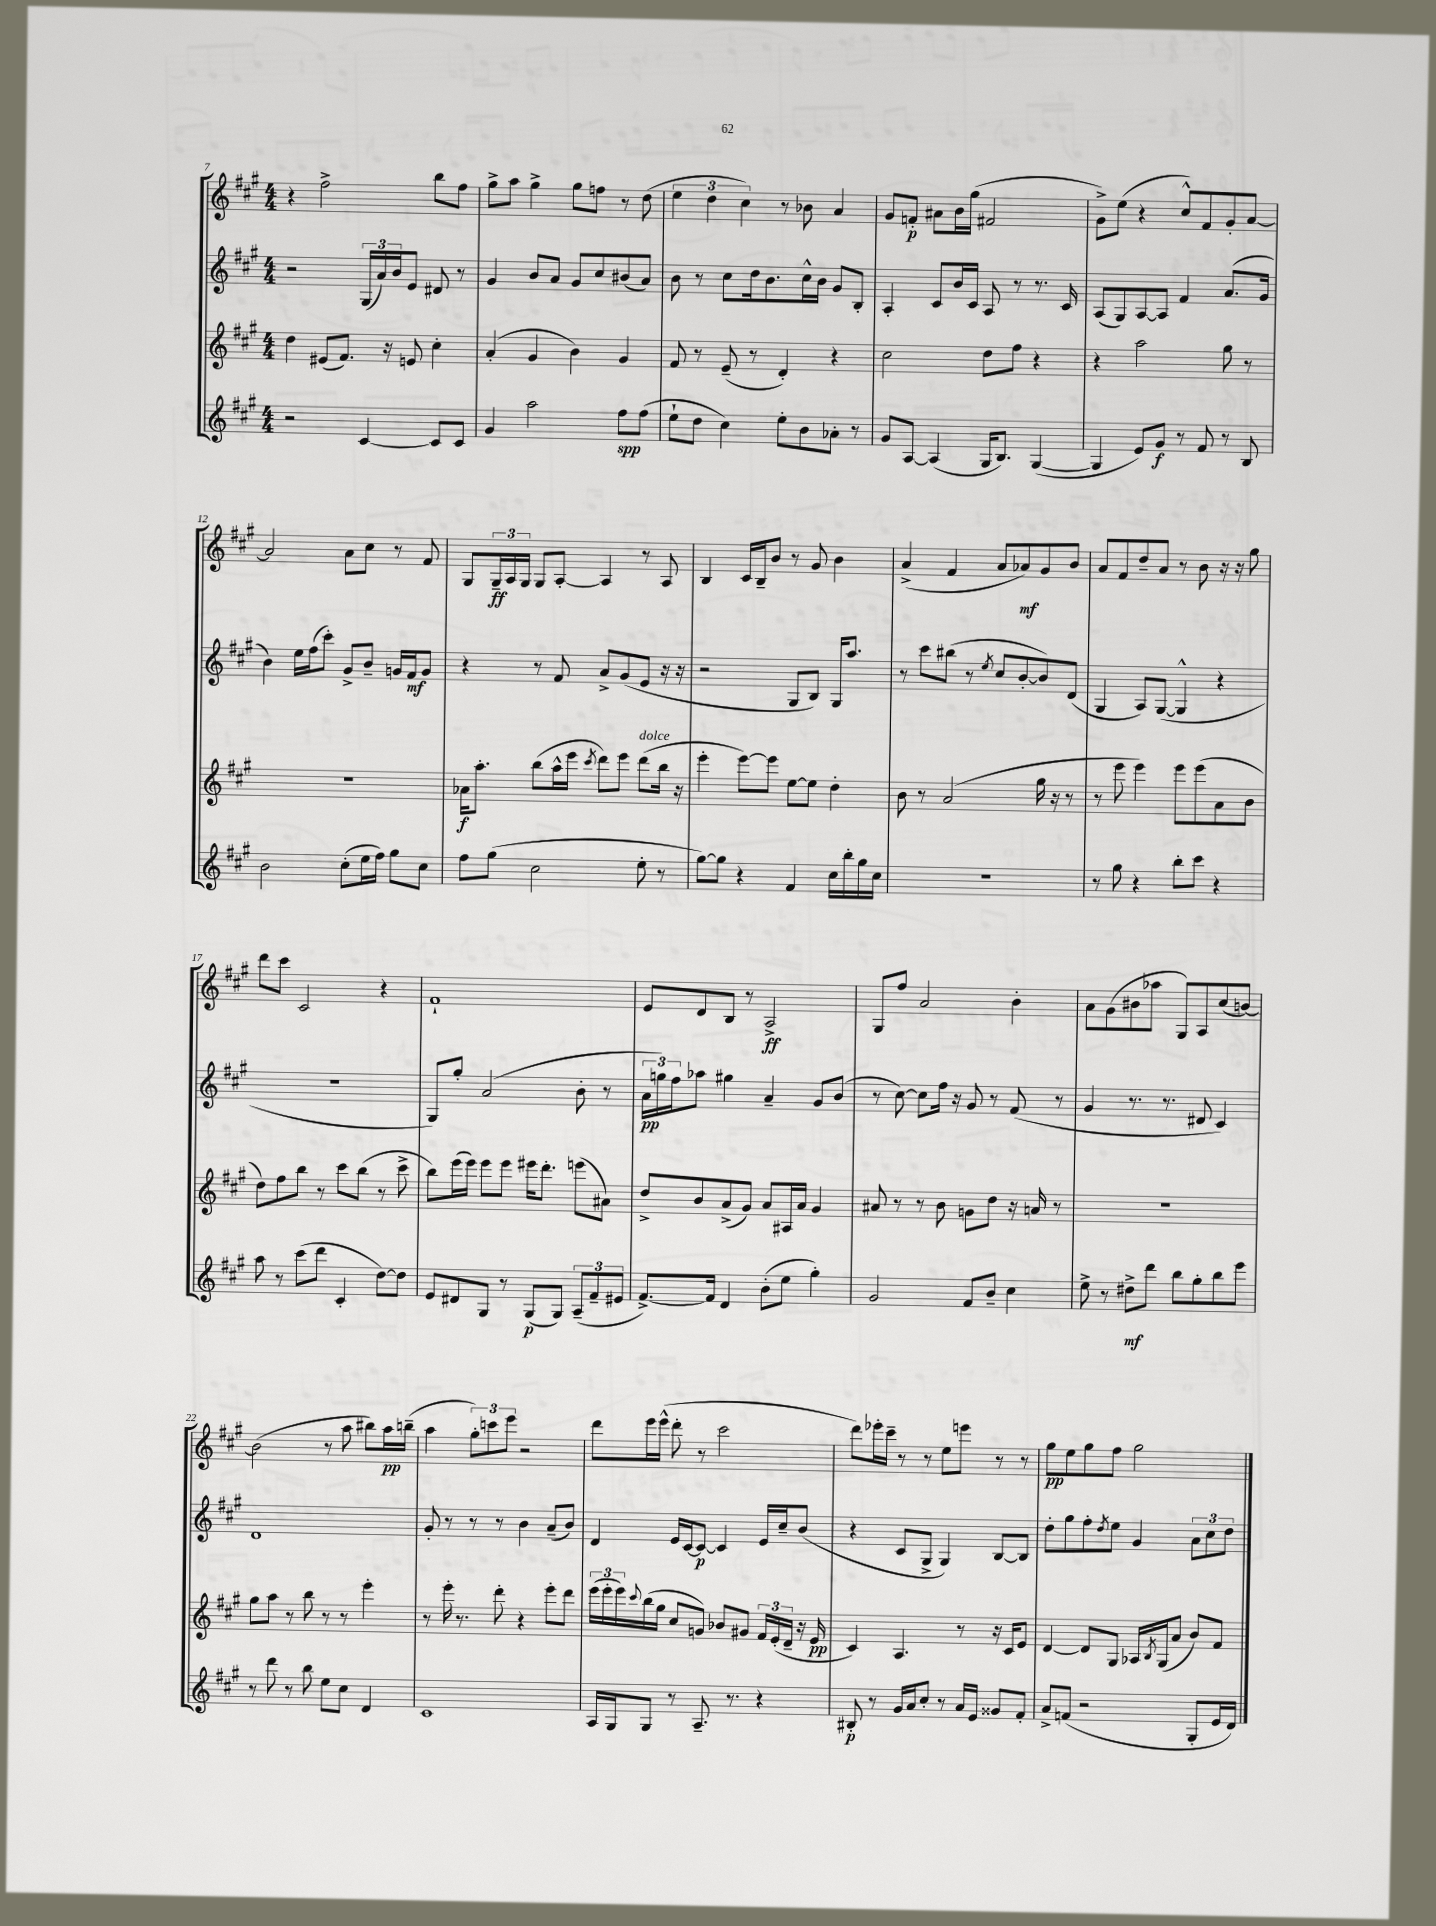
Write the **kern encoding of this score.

**kern	**dynam	**kern	**dynam	**kern	**dynam	**kern	**dynam
*part4	*part4	*part3	*part3	*part2	*part2	*part1	*part1
*staff4	*staff4	*staff3	*staff3	*staff2	*staff2	*staff1	*staff1
*clefG2	*	*clefG2	*	*clefG2	*	*clefG2	*
*k[f#c#g#]	*	*k[f#c#g#]	*	*k[f#c#g#]	*	*k[f#c#g#]	*
*M4/4	*	*M4/4	*	*M4/4	*	*M4/4	*
=7	=7	=7	=7	=7	=7	=7	=7
2r	.	4dd\	.	2r	.	4r	.
.	.	(8e#X/L	.	.	.	2ff#^\	.
.	.	8.f#/J)	.	.	.	.	.
[4c#/	.	.	.	(24G#/LL	.	.	.
.	.	.	.	24a/)	.	.	.
.	.	16r	.	.	.	.	.
.	.	.	.	24b/J	.	.	.
.	.	8en/	.	8e/J	.	.	.
8c#/L]	.	4cc#'\	.	8d#X/	.	8bb\L	.
8c#/J	.	.	.	8r	.	8ff#\J	.
=8	=8	=8	=8	=8	=8	=8	=8
4g#/	.	(4a'/	.	4g#/	.	8gg#^\L	.
.	.	.	.	.	.	8aa\J	.
2aa\	.	4g#/	.	8b/L	.	4gg#^\	.
.	.	.	.	8a/J	.	.	.
.	.	4b\)	.	8g#/L	.	8gg#\L	.
.	.	.	.	8cc#/	.	8ffn\J	.
8ff#\L	spp	4g#/	.	(8b#X/	.	8r	.
(8ff#\J	.	.	.	8a/J)	.	(8dd\	.
=9	=9	=9	=9	=9	=9	=9	=9
8ee`\L	.	8f#/	.	8b\	.	6ee\	.
8dd\J	.	8r	.	8r	.	.	.
.	.	.	.	.	.	6dd\	.
4cc#\)	.	(8e~/	.	8cc#\L	.	.	.
.	.	.	.	.	.	6cc#\)	.
.	.	8r	.	16dd\k	.	.	.
.	.	.	.	8.b\	.	.	.
8ee'\L	.	4d'/)	.	.	.	8r	.
8b\	.	.	.	16cc#^^\L	.	8b-X\	.
.	.	.	.	16b\JJ	.	.	.
8a-X'\J	.	4r	.	8g#/L	.	4a/	.
8r	.	.	.	8B'/J	.	.	.
=10	=10	=10	=10	=10	=10	=10	=10
8g#/L	.	2cc#\	.	4A'/	.	8g#/L	.
[8A/J	.	.	.	.	.	8fn'/J	p
(4A/]	.	.	.	8c#/L	.	8a#X\L	.
.	.	.	.	16b/L	.	16b\L	.
.	.	.	.	16c#/JJ	.	(16gg#\JJ	.
16G#/KL	.	8dd\L	.	8A/	.	2f#X/	.
8.B/J)	.	.	.	.	.	.	.
.	.	8ff#\J	.	8r	.	.	.
([4G#/	.	4r	.	8.r	.	.	.
.	.	.	.	16c#/	.	.	.
=11	=11	=11	=11	=11	=11	=11	=11
4G#/]	.	4r	.	(8A/L	.	8g#^\L)	.
.	.	.	.	8G#/)	.	(8ee\J	.
8e/L)	.	2aa\	.	[8A/	.	4r	.
8g#/J	f	.	.	8A/J]	.	.	.
8r	.	.	.	4f#/	.	8cc#^^/L)	.
8f#/	.	.	.	.	.	8f#/	.
8r	.	8gg#\	.	(8.a/L	.	8g#'/	.
8B/	.	8r	.	.	.	[8a/J	.
.	.	.	.	16g#/Jk	.	.	.
!!LO:LB:g=z
=12	=12	=12	=12	=12	=12	=12	=12
2b\	.	1r	.	4b\)	.	2a/]	.
.	.	.	.	16ee\LL	.	.	.
.	.	.	.	(16ff#\J	.	.	.
.	.	.	.	8ccc#'\J)	.	.	.
(8cc#'\L	.	.	.	8g#^/L	.	8a\L	.
16ee\L	.	.	.	8b~/J	.	8cc#\J	.
16ff#\JJ)	.	.	.	.	.	.	.
8gg#\L	.	.	.	16gn/LL	.	8r	.
.	.	.	.	16f#/J	mf	.	.
8cc#\J	.	.	.	8g/J	.	8f#/	.
=13	=13	=13	=13	=13	=13	=13	=13
8ff#\L	.	16a-X\KL	f	4r	.	8G#/L	.
.	.	8.aa'\J	.	.	.	.	.
(8gg#\J	.	.	.	.	.	24G#~/L	ff
.	.	.	.	.	.	24A/	.
.	.	.	.	.	.	24G#/JJ	.
2cc#\	.	(8bb\L	.	8r	.	8G#/L	.
.	.	16aa^^\L	.	8f#/	.	[8A'/J	.
.	.	16eee\JJ	.	.	.	.	.
.	.	8qccc#/	.	.	.	.	.
.	.	8ddd\L)	.	8a^/L	.	4A/]	.
.	.	8eee\J	.	(8g#/	.	.	.
!	!	!LO:TX:a:i:t=dolce	!	!	!	!	!
8ee'\	.	(8ddd\L	.	8e/J	.	8r	.
8r	.	16bb\Jk	.	16r	.	8A/	.
.	.	16r	.	16r	.	.	.
=14	=14	=14	=14	=14	=14	=14	=14
[8gg#\L)	.	4eee'\	.	2r	.	4B/	.
8gg#\J]	.	.	.	.	.	.	.
4r	.	[8eee\L)	.	.	.	16c#/LL	.
.	.	.	.	.	.	16B~/J	.
.	.	8eee\J]	.	.	.	8b/J	.
4f#/	.	[8ee\L	.	8G#/L	.	8r	.
.	.	8ee\J]	.	8B/J)	.	8g#/	.
16cc#\LL	.	4dd'\	.	16G#/KL	.	4b\	.
16bb'\	.	.	.	8.aa/J	.	.	.
16gg#\	.	.	.	.	.	.	.
16cc#\JJ	.	.	.	.	.	.	.
=15	=15	=15	=15	=15	=15	=15	=15
1r	.	8b\	.	8r	.	(4a^/	.
.	.	8r	.	8ccc#\L	.	.	.
.	.	(2a/	.	(8bb#X\J	.	4f#/	.
.	.	.	.	8r	.	.	.
.	.	.	.	8qee/	.	.	.
.	.	.	.	8cc#/L	.	8a/L	.
.	.	.	.	[8b'/	.	8a-X/)	mf
.	.	16gg#\	.	8b/])	.	8g#/	.
.	.	16r	.	.	.	.	.
.	.	8r	.	(8d/J	.	8b/J	.
=16	=16	=16	=16	=16	=16	=16	=16
8r	.	8r	.	4G#/	.	8a/L	.
8gg#\	.	8eee\	.	.	.	8f#/	.
4r	.	4eee\)	.	8A/L)	.	8dd~/	.
.	.	.	.	([8G#/J	.	8a/J	.
8bb'\L	.	8eee\L	.	4G#^^/]	.	8r	.
8ccc#\J	.	(8eee\	.	.	.	8b\	.
4r	.	8a\	.	4r	.	16r	.
.	.	.	.	.	.	16r	.
.	.	8b\J	.	.	.	8gg#\	.
!!LO:LB:g=z
=17	=17	=17	=17	=17	=17	=17	=17
8aa\	.	8dd\L)	.	1r	.	8ddd\L	.
8r	.	8ff#\	.	.	.	8ccc#\J	.
(8ccc#\L	.	8bb\J	.	.	.	2c#/	.
8ddd\J	.	8r	.	.	.	.	.
4c#'/	.	8ccc#\L	.	.	.	.	.
.	.	(8bb\J	.	.	.	.	.
[8dd\L)	.	8r	.	.	.	4r	.
8dd\J]	.	8ccc#^\	.	.	.	.	.
=18	=18	=18	=18	=18	=18	=18	=18
8e/L	.	8bb\L)	.	8G#/L)	.	1f#`	.
8d#X/	.	(16eee\L	.	8gg#'/J	.	.	.
.	.	16eee\JJ)	.	.	.	.	.
8G#/J	.	8eee\L	.	(2a/	.	.	.
8r	.	8eee\J	.	.	.	.	.
(8G#/L	p	16eee#X\KL	.	.	.	.	.
.	.	8.ddd'\J	.	.	.	.	.
8G#/J)	.	.	.	.	.	.	.
(12A~/L	.	(8eeen\L	.	8b'\	.	.	.
12f#~/	.	.	.	.	.	.	.
.	.	8a#X\J)	.	8r	.	.	.
12e#X/J	.	.	.	.	.	.	.
=19	=19	=19	=19	=19	=19	=19	=19
[8.f#^/L)	.	8dd^/L	.	24a\LL	pp	8e/L	.
.	.	.	.	24ggn\)	.	.	.
.	.	.	.	24ff#\J	.	.	.
.	.	8b/	.	8aa-X\J	.	8d/	.
16f#/Jk]	.	.	.	.	.	.	.
4d/	.	(8a^/	.	4gg#X\	.	8B/J	.
.	.	8g#/J)	.	.	.	8r	.
(8b'\L	.	8a/L	.	4a~/	.	2A^/	ff
8ee\J	.	16A#X/L	.	.	.	.	.
.	.	16a/JJ	.	.	.	.	.
4gg#'\)	.	4g#/	.	8g#/L	.	.	.
.	.	.	.	(8b/J	.	.	.
=20	=20	=20	=20	=20	=20	=20	=20
2g#/	.	8a#X/	.	8r	.	8G#/L	.
.	.	8r	.	[8cc#\)	.	8ff#/J	.
.	.	8r	.	8cc#\L]	.	2a/	.
.	.	8b\	.	16ff#\Jk	.	.	.
.	.	.	.	16r	.	.	.
8f#/L	.	8gn\L	.	8g#/	.	.	.
8b~/J	.	8dd\J	.	8r	.	.	.
4cc#\	.	16r	.	(8f#/	.	4b'\	.
.	.	16an/	.	.	.	.	.
.	.	8r	.	8r	.	.	.
=21	=21	=21	=21	=21	=21	=21	=21
8ee^\	.	1r	.	4g#/	.	8a\L	.
8r	.	.	.	.	.	(8g#\	.
8dd#X^\L	mf	.	.	8.r	.	8b#X\	.
8ddd\J	.	.	.	.	.	8aa-X\J	.
.	.	.	.	8.r	.	.	.
8bb\L	.	.	.	.	.	8G#/L)	.
8gg#'\	.	.	.	8d#X/	.	8A/	.
8bb\	.	.	.	4c#/)	.	(8cc#/	.
8eee\J	.	.	.	.	.	[8bn/J)	.
!!LO:LB:g=z
=22	=22	=22	=22	=22	=22	=22	=22
8r	.	8gg#\L	.	1d	.	(2b\]	.
8ddd\	.	8aa\J	.	.	.	.	.
8r	.	8r	.	.	.	.	.
8bb\	.	8bb\	.	.	.	.	.
8ee\L	.	8r	.	.	.	8r	.
8cc#\J	.	8r	.	.	.	8aa\	.
4d/	.	4eee'\	.	.	.	8bb#X\L)	.
.	.	.	.	.	.	16aa\L	pp
.	.	.	.	.	.	(16bbn~\JJ	.
=23	=23	=23	=23	=23	=23	=23	=23
1c#	.	8r	.	8g#'/	.	4aa\	.
.	.	16eee'\	.	8r	.	.	.
.	.	8.r	.	.	.	.	.
.	.	.	.	8r	.	12gg#'\L)	.
.	.	.	.	.	.	12cccn\	.
.	.	8ddd'\	.	8r	.	.	.
.	.	.	.	.	.	12eee\J	.
.	.	4r	.	4b\	.	2r	.
.	.	8eee'\L	.	(8a~/L	.	.	.
.	.	8ddd\J	.	8b/J)	.	.	.
=24	=24	=24	=24	=24	=24	=24	=24
16A/LL	.	(24eee\LL	.	4d/	.	8ddd\L	.
.	.	24eee'\	.	.	.	.	.
16G#/J	.	.	.	.	.	.	.
.	.	24eee\)	.	.	.	.	.
.	.	8qqccc#/	.	.	.	.	.
8G#/J	.	(16bb\	.	.	.	16eee\L	.
.	.	16gg#\JJ	.	.	.	(16eee^^\JJ	.
8r	.	8cc#/L	.	16e/LL	.	8ddd'\	.
.	.	.	.	[16c#/J	.	.	.
8.A~/	.	8gn/J)	.	8c#/J_	p	8r	.
.	.	8b-X/L	.	4c#/]	.	2ccc#\	.
8.r	.	.	.	.	.	.	.
.	.	8g#X/J	.	.	.	.	.
4r	.	24f#/LL	.	16e/LL	.	.	.
.	.	(24e'/	.	.	.	.	.
.	.	.	.	16cc#~/J	.	.	.
.	.	24d~/JJ	.	.	.	.	.
.	.	16r	.	(8b/J	.	.	.
.	.	16e/	pp	.	.	.	.
=25	=25	=25	=25	=25	=25	=25	=25
8B#X'/	p	4c#/)	.	4r	.	8ddd\L)	.
8r	.	.	.	.	.	16eee-X'\L	.
.	.	.	.	.	.	16ccc#~\JJ	.
16g#/LL	.	4.A/	.	8c#/L	.	8r	.
16a/J	.	.	.	.	.	.	.
8cc#'/J	.	.	.	8G#^/J	.	8r	.
8r	.	.	.	4G#/)	.	8ee\L	.
16a/LL	.	8r	.	.	.	8eeen\J	.
16e/JJ	.	.	.	.	.	.	.
8g##X/L	.	16r	.	[8B/L	.	8r	.
.	.	16c#/KL	.	.	.	.	.
8f#'/J	.	8e/J	.	8B/J]	.	8r	.
=26	=26	=26	=26	=26	=26	=26	=26
8a^/L	.	[4d/	.	8dd'\L	.	8gg#\L	pp
(8fn/J	.	.	.	8gg#\	.	8ee\	.
2r	.	8d/L]	.	8ff#'\	.	8gg#\	.
.	.	.	.	8qdd/	.	.	.
.	.	8G#/J	.	8ee\J	.	8ff#\J	.
.	.	16A-X/LL	.	4g#/	.	2gg#\	.
.	.	8qB/	.	.	.	.	.
.	.	(16G#/J	.	.	.	.	.
.	.	8a/J	.	.	.	.	.
8G#'/L	.	8b/L)	.	12a\L	.	.	.
.	.	.	.	12cc#\	.	.	.
16e/L	.	8f#/J	.	.	.	.	.
.	.	.	.	12dd\J	.	.	.
16d/JJ)	.	.	.	.	.	.	.
==	==	==	==	==	==	==	==
*-	*-	*-	*-	*-	*-	*-	*-
